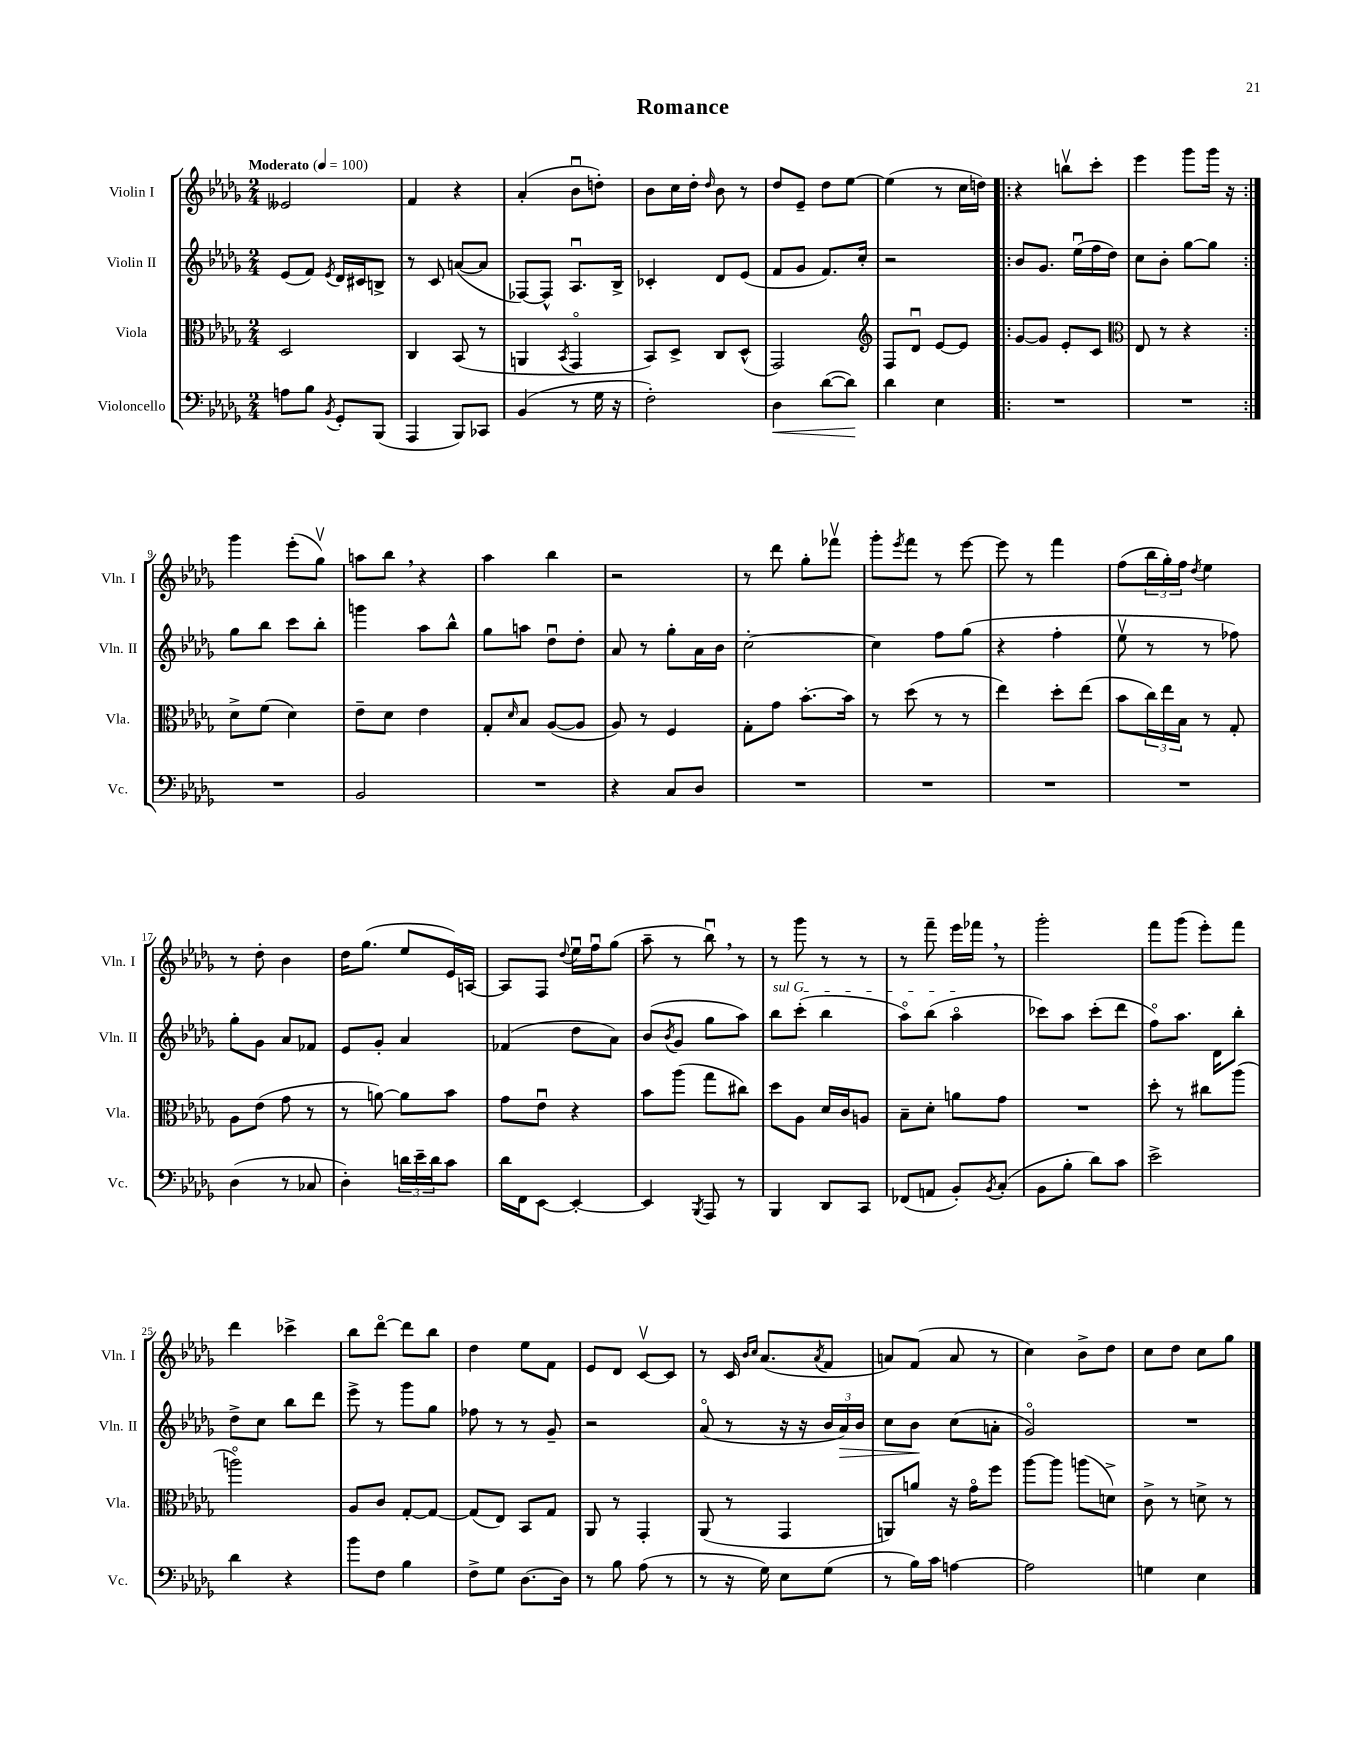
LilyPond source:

\header { title = "Romance" }
<<
\new StaffGroup <<
\new Staff = "s0" \with { instrumentName = "Violin I" shortInstrumentName = "Vln. I" } {
    \clef treble \key des \major \numericTimeSignature \time 2/4 \tempo "Moderato" 4 = 100
    eeses'2 |
    f'4 r4 |
    aes'4-.( bes'8\downbow d''8-.) |
    bes'8 c''16 des''16-. \grace { des''16 } bes'8 r8 |
    des''8 ees'8-- des''8 ees''8~ |
    ees''4( r8 c''16 d''16) |
    \repeat volta 2 { r4 b''8\upbow c'''8-. |
    ees'''4 ges'''8 ges'''16 r16 | }
    ges'''4 ees'''8-.( ges''8\upbow) |
    a''8 bes''8 \breathe r4 |
    aes''4 bes''4 |
    r2 |
    r8 des'''8 ges''8-. fes'''8\upbow |
    ges'''8-. \acciaccatura { ees'''8 } f'''8 r8 ees'''8~ |
    ees'''8 r8 f'''4 |
    f''8( \tuplet 3/2 { bes''16 ges''16-.) f''16 } \acciaccatura { des''8 } ees''4 |
    r8 des''8-. bes'4 |
    des''16 ges''8.( ees''8 ees'16) a16~ |
    a8 f8 \appoggiatura { des''8 } ees''16\downbow f''16\downbow ges''8( |
    aes''8-- r8 bes''8\downbow) \breathe r8 |
    r8 ges'''8 r8 r8 |
    r8 f'''8-- ees'''16 fes'''16 \breathe r8 |
    ges'''2-. |
    f'''8 ges'''8( ees'''8-.) f'''8 |
    des'''4 ces'''4-> |
    bes''8 des'''8~\flageolet des'''8 bes''8 |
    des''4 ees''8 f'8 |
    ees'8 des'8 c'8~\upbow c'8 |
    r8 c'16 \grace { bes'16 c''16 } aes'8.( \acciaccatura { aes'8 } f'8 |
    a'8) f'8( a'8 r8 |
    c''4) bes'8-> des''8 |
    c''8 des''8 c''8 ges''8 \bar "|." |
}
\new Staff = "s1" \with { instrumentName = "Violin II" shortInstrumentName = "Vln. II" } {
    \clef treble \key des \major \numericTimeSignature \time 2/4
    ees'8( f'8) \acciaccatura { ees'8 } des'16 cis'16 b8-> |
    r8 c'8 a'8~( a'8 |
    fes8~) fes8-^ aes8.\downbow bes16-> |
    ces'4-. des'8 ees'8( |
    f'8 ges'8 f'8.) c''16-. |
    r2 |
    \repeat volta 2 { bes'8 ges'8. ees''16\downbow( f''16 des''16) |
    c''8 bes'8-. ges''8~ ges''8 | }
    ges''8 bes''8 c'''8 bes''8-. |
    g'''4 aes''8 bes''8-^ |
    ges''8 a''8 des''8\downbow des''8-. |
    aes'8 r8 ges''8-. aes'16 bes'16 |
    c''2~-. |
    c''4 f''8 ges''8( |
    r4 f''4-. |
    ees''8\upbow r8 r8 fes''8) |
    ges''8-. ges'8 aes'8 fes'8 |
    ees'8 ges'8-. aes'4 |
    fes'4( des''8 aes'8) |
    bes'8( \acciaccatura { bes'8 } ges'8 ges''8 aes''8) |
    \once \override TextSpanner.bound-details.left.text = \markup { \italic "sul G" } bes''8\startTextSpan c'''8-.( bes''4 |
    aes''8\flageolet) bes''8( aes''4\flageolet\stopTextSpan |
    ces'''8) aes''8 ces'''8-.( des'''8 |
    f''8\flageolet) aes''8. des'16 bes''8-. |
    des''8-> c''8 bes''8 des'''8 |
    ees'''8-> r8 ges'''8 ges''8 |
    fes''8 r8 r8 ges'8-- |
    r2 |
    aes'8\flageolet( r8 r16 r16 \tuplet 3/2 { bes'16 aes'16\>) bes'16 } |
    c''8 bes'8\! c''8( a'8-. |
    ges'2\flageolet) |
    R2 \bar "|." |
}
\new Staff = "s2" \with { instrumentName = "Viola" shortInstrumentName = "Vla." } {
    \clef alto \key des \major \numericTimeSignature \time 2/4
    des2 |
    c4 bes,8( r8 |
    a,4 \acciaccatura { bes,8 } ges,4\flageolet |
    bes,8) des8-> c8 des8-^( |
    ges,2) |
    \clef treble f8 des'8\downbow ees'8~ ees'8 |
    \repeat volta 2 { ges'8~ ges'8 ees'8-. c'8 |
    \clef alto ees8 r8 r4 | }
    des'8-> f'8( des'4) |
    ees'8-- des'8 ees'4 |
    ges8-. \grace { des'16 } bes8 aes8~( aes8 |
    aes8) r8 f4 |
    ges8-. ges'8 bes'8.~-. bes'16 |
    r8 des''8( r8 r8 |
    ees''4) des''8-. ees''8( |
    bes'8 \tuplet 3/2 { c''16) ees''16 bes16 } r8 ges8-. |
    aes8 ees'8( ges'8 r8 |
    r8 a'8~) a'8 bes'8 |
    ges'8 ees'8\downbow r4 |
    bes'8 aes''8( ges''8 cis''8) |
    des''8 aes8 des'16 c'16 a8 |
    bes8-- des'8-. a'8 ges'8 |
    R2 |
    des''8-. r8 cis''8 aes''8( |
    a''2\flageolet) |
    aes8 c'8 ges8~-. ges8~ |
    ges8( ees8) bes,8 ges8 |
    aes,8 r8 ges,4-. |
    aes,8( r8 ges,4 |
    a,8) a'8 r16 ges'16\flageolet f''8 |
    aes''8~ aes''8 a''8( d'8->) |
    c'8-> r8 d'8-> r8 \bar "|." |
}
\new Staff = "s3" \with { instrumentName = "Violoncello" shortInstrumentName = "Vc." } {
    \clef bass \key des \major \numericTimeSignature \time 2/4
    a8 bes8 \acciaccatura { bes,8 } ges,8-. bes,,8( |
    aes,,4 bes,,8) ces,8 |
    bes,4( r8 ges16 r16 |
    f2-.) |
    des4\< des'8~( des'8\!) |
    des'4 ees4 |
    \repeat volta 2 { R2 |
    R2 | }
    R2 |
    bes,2 |
    R2 |
    r4 c8 des8 |
    R2 |
    R2 |
    R2 |
    R2 |
    des4( r8 ces8 |
    des4-.) \tuplet 3/2 { d'16 ees'16-- d'16 } c'8 |
    des'16 f,16 ees,8~ ees,4~-. |
    ees,4 \acciaccatura { bes,,8 } aes,,8 r8 |
    bes,,4 des,8 c,8 |
    fes,8( a,8 bes,8-.) \acciaccatura { bes,8 } c8-.( |
    bes,8 bes8-. des'8) c'8 |
    ees'2-> |
    des'4 r4 |
    bes'8 f8 bes4 |
    f8-> ges8 des8.~ des16 |
    r8 bes8 aes8( r8 |
    r8 r16 ges16) ees8 ges8( |
    r8 bes16) c'16 a4~ |
    a2 |
    g4 ees4 \bar "|." |
}
>>
>>
